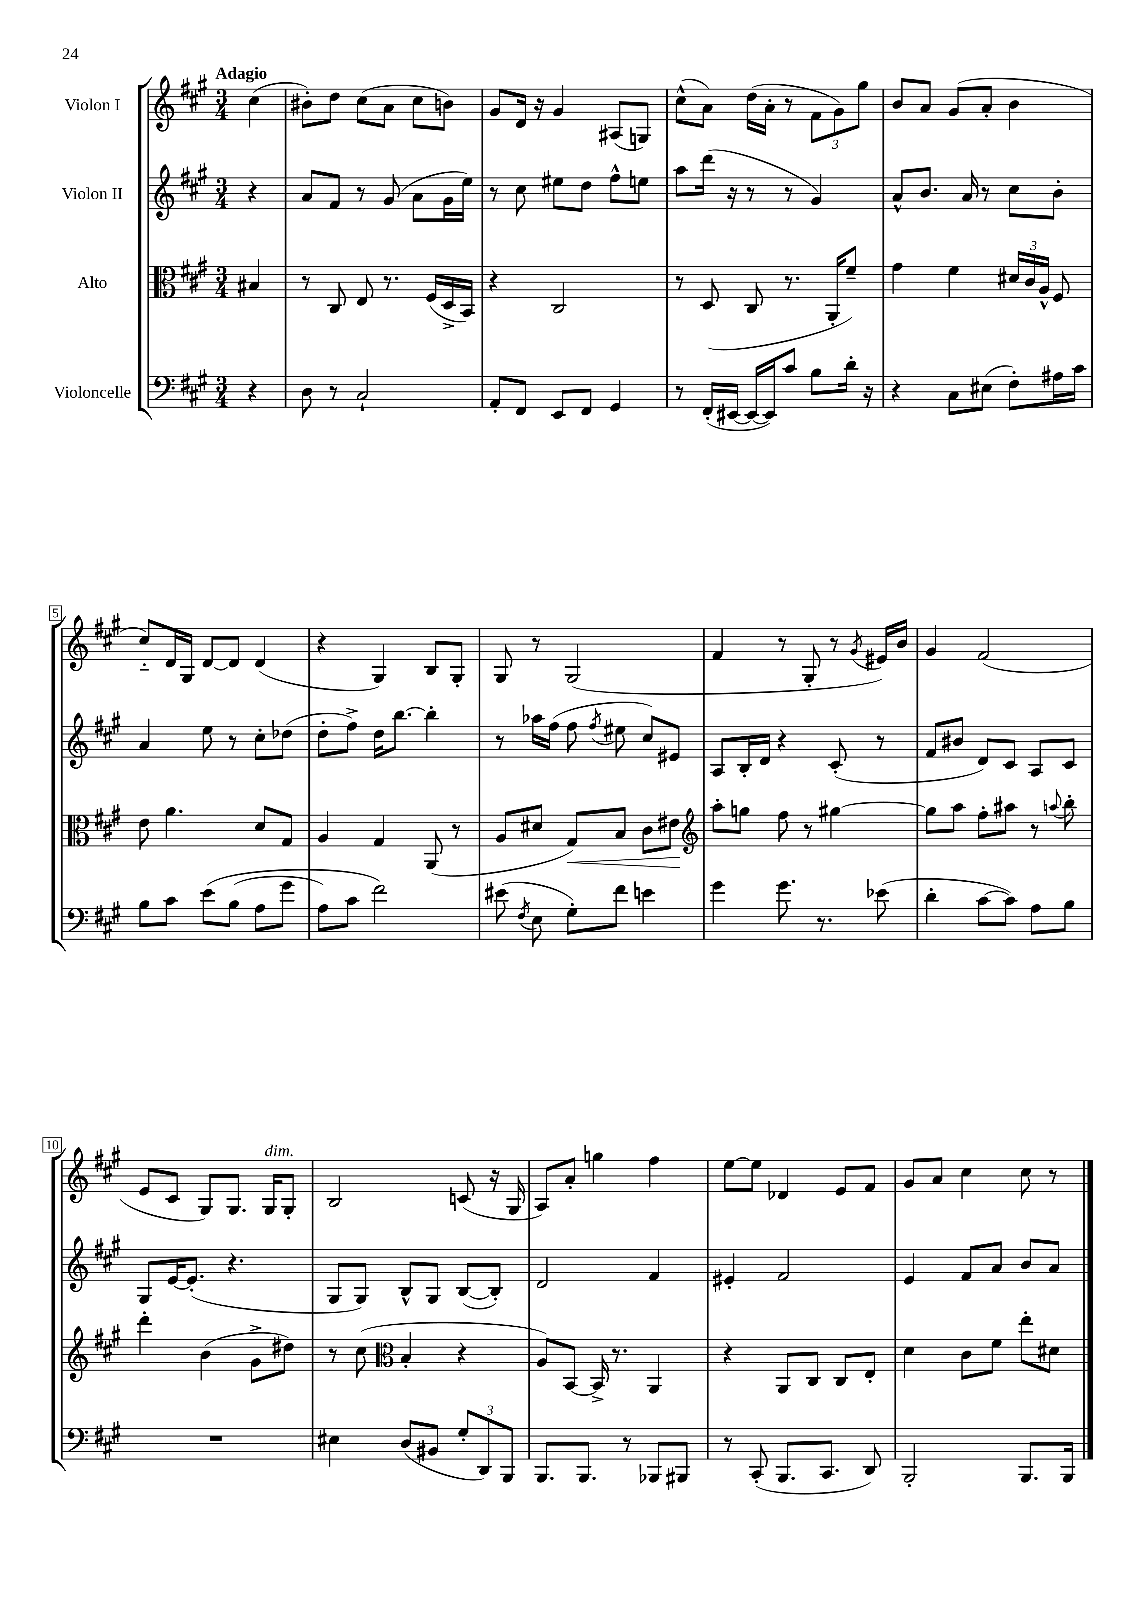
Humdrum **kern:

**kern	**kern	**kern	**kern
*staff4	*staff3	*staff2	*staff1
*clefF4	*clefC3	*clefG2	*clefG2
*k[f#c#g#]	*k[f#c#g#]	*k[f#c#g#]	*k[f#c#g#]
*M3/4	*M3/4	*M3/4	*M3/4
4r	4B#/	4r	(4cc#\
=	=	=	=
8D\	8r	8a/L	8b#'\L)
8r	8C#/	8f#/J	8dd\J
2C#`/	8E/	8r	(8cc#\L
.	8.r	(8g#/	8a\J
.	.	8a\L	8cc#\L
.	(16F#/LL	.	.
.	16D^/	16g#\L	8b\J)
.	16BB/JJ)	16ee\JJ)	.
=	=	=	=
8AA'/L	4r	8r	8g#/L
8FF#/J	.	8cc#\	16d/Jk
.	.	.	16r
8EE/L	2C#/	8ee#\L	4g#/
8FF#/J	.	8dd\J	.
4GG#/	.	8ff#^^\L	(8A#/L
.	.	8ee\J	8G/J)
=	=	=	=
8r	8r	8aa\L	(8cc#^^\L
(16FF#'/LL	(8D/	(16ddd\Jk	8a\J)
[16EE#/JJ	.	16r	.
16EE#/_LL	8C#/	8r	(16dd\LL
16EE#/]J)	.	.	16a'\JJ
8c#/J	8.r	8r	8r
8B\L	.	4g#/)	12f#\L
.	16AA'/LK	.	.
.	.	.	12g#\)
16d'\Jk	8f#~/J)	.	.
.	.	.	12gg#\J
16r	.	.	.
=	=	=	=
4r	4g#\	8a^^/L	8b/L
.	.	8.b/J	8a/J
8C#\L	4f#\	.	(8g#/L
.	.	16a/	.
(8E#\J	.	8r	8a'/J
8F#'\L)	24d#/LL	8cc#\L	4b\
.	24c#/	.	.
.	24A^^/JJ	.	.
16A#\L	8F#/	8b'\J	.
16c#\JJ	.	.	.
=	=	=	=
8B\L	8e\	4a/	8cc#'~/L)
8c#\J	4.a\	.	16d/L
.	.	.	16G#/JJ
&(8e\L	.	8ee\	[8d/L
(8B\J	.	8r	8d/]J
8A\L	8d/L	8cc#'\L	(4d/
8g#\J	8G#/J	(8dd-\J	.
=	=	=	=
8A\L)	4A/	8dd'\L	4r
8c#\J	.	8ff#^\J)	.
2f#\&)	4G#/	16dd\LK	4G#/)
.	.	[8.bb\J	.
.	(8AA/	4bb'\]	8B/L
.	8r	.	8G#'/J
=	=	=	=
(8e#\	8A/L	8r	8G#/
8qF#/	.	.	.
8E\	8d#/J	16aa-\LL	8r
.	.	(16ff#\JJ	.
8G#'\L)	8G#/L)	8ff#\	(2G#/
.	.	8qff#/	.
8f#\J	8B/J	8ee#\	.
4e\	8c#\L	8cc#/L)	.
.	8e#\J	8e#/J	.
=	=	=	=
*	*clefG2	*	*
4g#\	8aa'\L	8A/L	4f#/
.	8gg\J	16B'/L	.
.	.	16d/JJ	.
8.g#\	8ff#\	4r	8r
.	8r	.	8G#'/
8.r	.	.	.
.	[4gg#\	(8c#'/	8r
.	.	.	8qg#/
(8e-\	.	8r	16e#/LL)
.	.	.	16b/JJ
=	=	=	=
4d'\	8gg#\]L	8f#/L	4g#/
.	8aa\J	8b#/J	.
[8c#\L	8ff#'\L	8d/L)	(2f#/
8c#\]J)	8aa#\J	8c#/J	.
8A\L	8r	8A/L	.
.	8qqaa/	.	.
8B\J	8bb'\	8c#/J	.
=	=	=	=
2.r	4ddd'\	8G#/L	8e/L
.	.	[16e/K	8c#/J
.	.	(8.e'/]J	.
.	(4b\	.	8G#/L)
.	.	4.r	8.G#/J
.	8g#^\L	.	.
.	.	.	16G#/LK
.	8dd#\J)	.	8G#'/J
=	=	=	=
4E#\	8r	8G#/L	2B/
.	(8cc#\	8G#/J)	.
*	*clefC3	*	*
(8D/L	4B'/	8B^^/L	.
8BB#/J	.	8G#/J	.
12G#'/L	4r	([8B/L	(8c/
12DD/)	.	.	.
.	.	8B'/]J)	16r
12BBB/J	.	.	.
.	.	.	16G#/
=	=	=	=
8.BBB/L	8A/L)	2d/	8A/L)
.	[8BB/J	.	8a'/J
8.BBB/J	.	.	.
.	16BB^/]	.	4gg\
.	8.r	.	.
8r	.	.	.
8BBB-/L	4AA/	4f#/	4ff#\
8BBB#/J	.	.	.
=	=	=	=
8r	4r	4e#'/	[8ee\L
(8CC#'/	.	.	8ee\]J
8.BBB/L	8AA/L	2f#/	4d-/
.	8C#/J	.	.
8.CC#/J	.	.	.
.	8C#/L	.	8e/L
8DD/)	8E'/J	.	8f#/J
=	=	=	=
2BBB'/	4d\	4e/	8g#/L
.	.	.	8a/J
.	8c#\L	8f#/L	4cc#\
.	8f#\J	8a/J	.
8.BBB/L	8ee'\L	8b/L	8cc#\
.	8d#\J	8a/J	8r
16BBB/Jk	.	.	.
==	==	==	==
*-	*-	*-	*-
